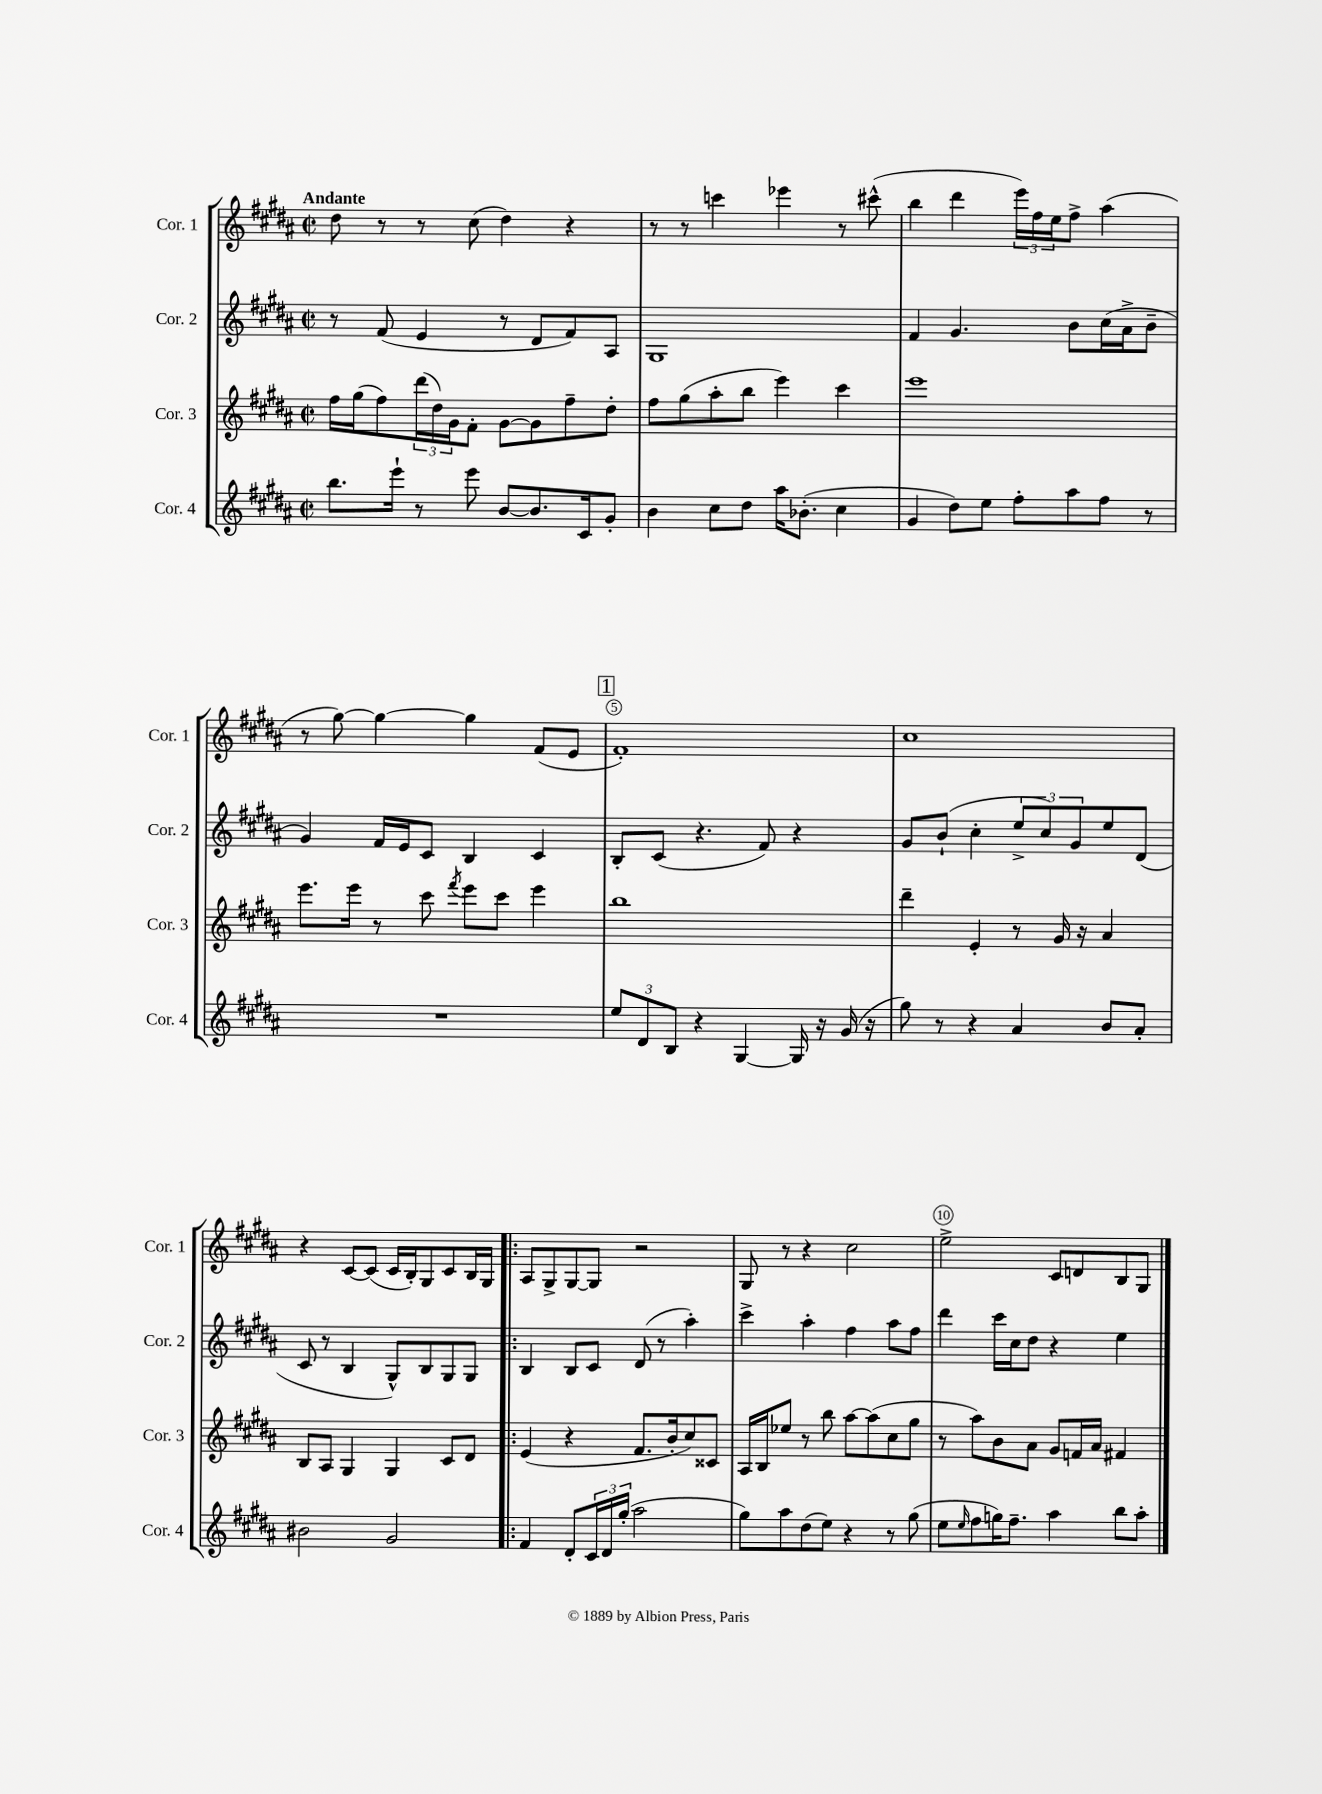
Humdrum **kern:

**kern	**kern	**kern	**kern
*part4	*part3	*part2	*part1
*staff4	*staff3	*staff2	*staff1
*I"Cor. 4	*I"Cor. 3	*I"Cor. 2	*I"Cor. 1
*I'Cor. 4	*I'Cor. 3	*I'Cor. 2	*I'Cor. 1
*clefG2	*clefG2	*clefG2	*clefG2
*k[f#c#g#d#a#]	*k[f#c#g#d#a#]	*k[f#c#g#d#a#]	*k[f#c#g#d#a#]
*M2/2	*M2/2	*M2/2	*M2/2
*met(c|)	*met(c|)	*met(c|)	*met(c|)
=1	=1	=1	=1
!	!	!	!LO:TX:a:B:t=Andante
8.bb\L	16ff#\LL	8r	8dd#\
.	(16gg#\J	.	.
.	8ff#\)	(8f#/	8r
16eee`\Jk	.	.	.
8r	(24ddd#\L	4e/	8r
.	24dd#\)	.	.
.	24g#\J	.	.
8eee\	8f#'\J	.	(8cc#\
[8b/L	[8g#\L	8r	4dd#\)
8.b/]	8g#\]	8d#/L	.
.	8ff#~\	8f#/)	4r
16c#/k	.	.	.
8g#'/J	8dd#'\J	8A#/J	.
=2	=2	=2	=2
4b\	8ff#\L	1G#	8r
.	(8gg#\	.	8r
8cc#\L	8aa#'\	.	4cccn\
8dd#\J	8bb\J	.	.
16aa#\KL	4eee\)	.	4eee-X\
(8.b-X'\J	.	.	.
4cc#\	4ccc#\	.	8r
.	.	.	(8ccc#X^^\
=3	=3	=3	=3
4g#/	1eee	4f#/	4bb\
8dd#\L)	.	4.g#/	4ddd#\
8ee\J	.	.	.
8ff#'\L	.	.	24eee\LL)
.	.	.	24ff#\
.	.	.	24ee\J
8aa#\	.	8b\L	8ff#^\J
8ff#\J	.	(16cc#\L	(4aa#\
.	.	16a#^\J	.
8r	.	8b~\J	.
!!LO:LB:g=z
=4	=4	=4	=4
1r	8.eee\L	4g#/)	8r
.	.	.	[8gg#\)
.	16eee\Jk	.	.
.	8r	16f#/LL	4gg#\_
.	.	16e/J	.
.	8ccc#\	8c#/J	.
.	8qfff#/	.	.
.	8eee\L	4B/	4gg#\]
.	8ccc#\J	.	.
.	4eee\	4c#/	(8f#/L
.	.	.	8e/J
!!LO:REH:place=s1:t=1
=5	=5	=5	=5
12ee/L	1bb	8B'/L	1f#')
12d#/	.	.	.
.	.	(8c#/J	.
12B/J	.	.	.
4r	.	4.r	.
[4G#/	.	.	.
.	.	8f#/)	.
16G#/]	.	4r	.
16r	.	.	.
(16g#/	.	.	.
16r	.	.	.
=6	=6	=6	=6
8gg#\)	4ddd#~\	8g#/L	1cc#
8r	.	(8b`/J	.
4r	4e'/	4cc#'\	.
4a#/	8r	12ee^/L	.
.	.	12cc#/)	.
.	16g#/	.	.
.	.	12g#/	.
.	16r	.	.
8b/L	4a#/	8ee/	.
8a#'/J	.	(8d#/J	.
!!LO:LB:g=z
=7	=7	=7	=7
2b#X\	8B/L	8c#/	4r
.	8A#/J	8r	.
.	4G#/	4B/	[8c#/L
.	.	.	(8c#/J]
2g#/	4G#/	8G#^^/L)	16c#/LL
.	.	.	16B'/J)
.	.	8B/	8G#/
.	8c#/L	8G#/	8c#/
.	8d#/J	8G#/J	16B/L
.	.	.	16G#/JJ
=8!|:	=8!|:	=8!|:	=8!|:
4f#/	(4e/	4B/	8A#/L
.	.	.	8G#^/
8d#'/L	4r	8B/L	[8G#/
24c#/L	.	8c#/J	8G#/J]
24d#/	.	.	.
(24gg#'/JJ	.	.	.
2aa#\	8.f#/L	(8d#/	2r
.	.	8r	.
.	16b'/k	.	.
.	8cc#/)	4aa#'\)	.
.	8c##X/J	.	.
=9	=9	=9	=9
8gg#\L)	16A#/LL	4ccc#^\	8G#/
.	16B/J	.	.
8aa#\	8ee-X/J	.	8r
(8dd#\	8r	4aa#'\	4r
8ee\J)	8bb\	.	.
4r	[8aa#\L	4ff#\	2cc#\
.	(8aa#\]	.	.
8r	8cc#\	8aa#\L	.
(8gg#\	8gg#\J	8ff#\J	.
=10	=10	=10	=10
8ee\L	8r	4ddd#\	2ee^\
16qqee/	.	.	.
8ff#\	8aa#\L)	.	.
16ggn\K)	8b\	16ccc#\LL	.
8.ff#~\J	.	16cc#\J	.
.	8a#\J	8dd#\J	.
4aa#\	8g#/L	4r	8c#/L
.	16fn/L	.	8dn/
.	16a#/JJ	.	.
8bb\L	4f#X/	4ee\	8B/
8aa#'\J	.	.	8G#/J
==	==	==	==
*-	*-	*-	*-
